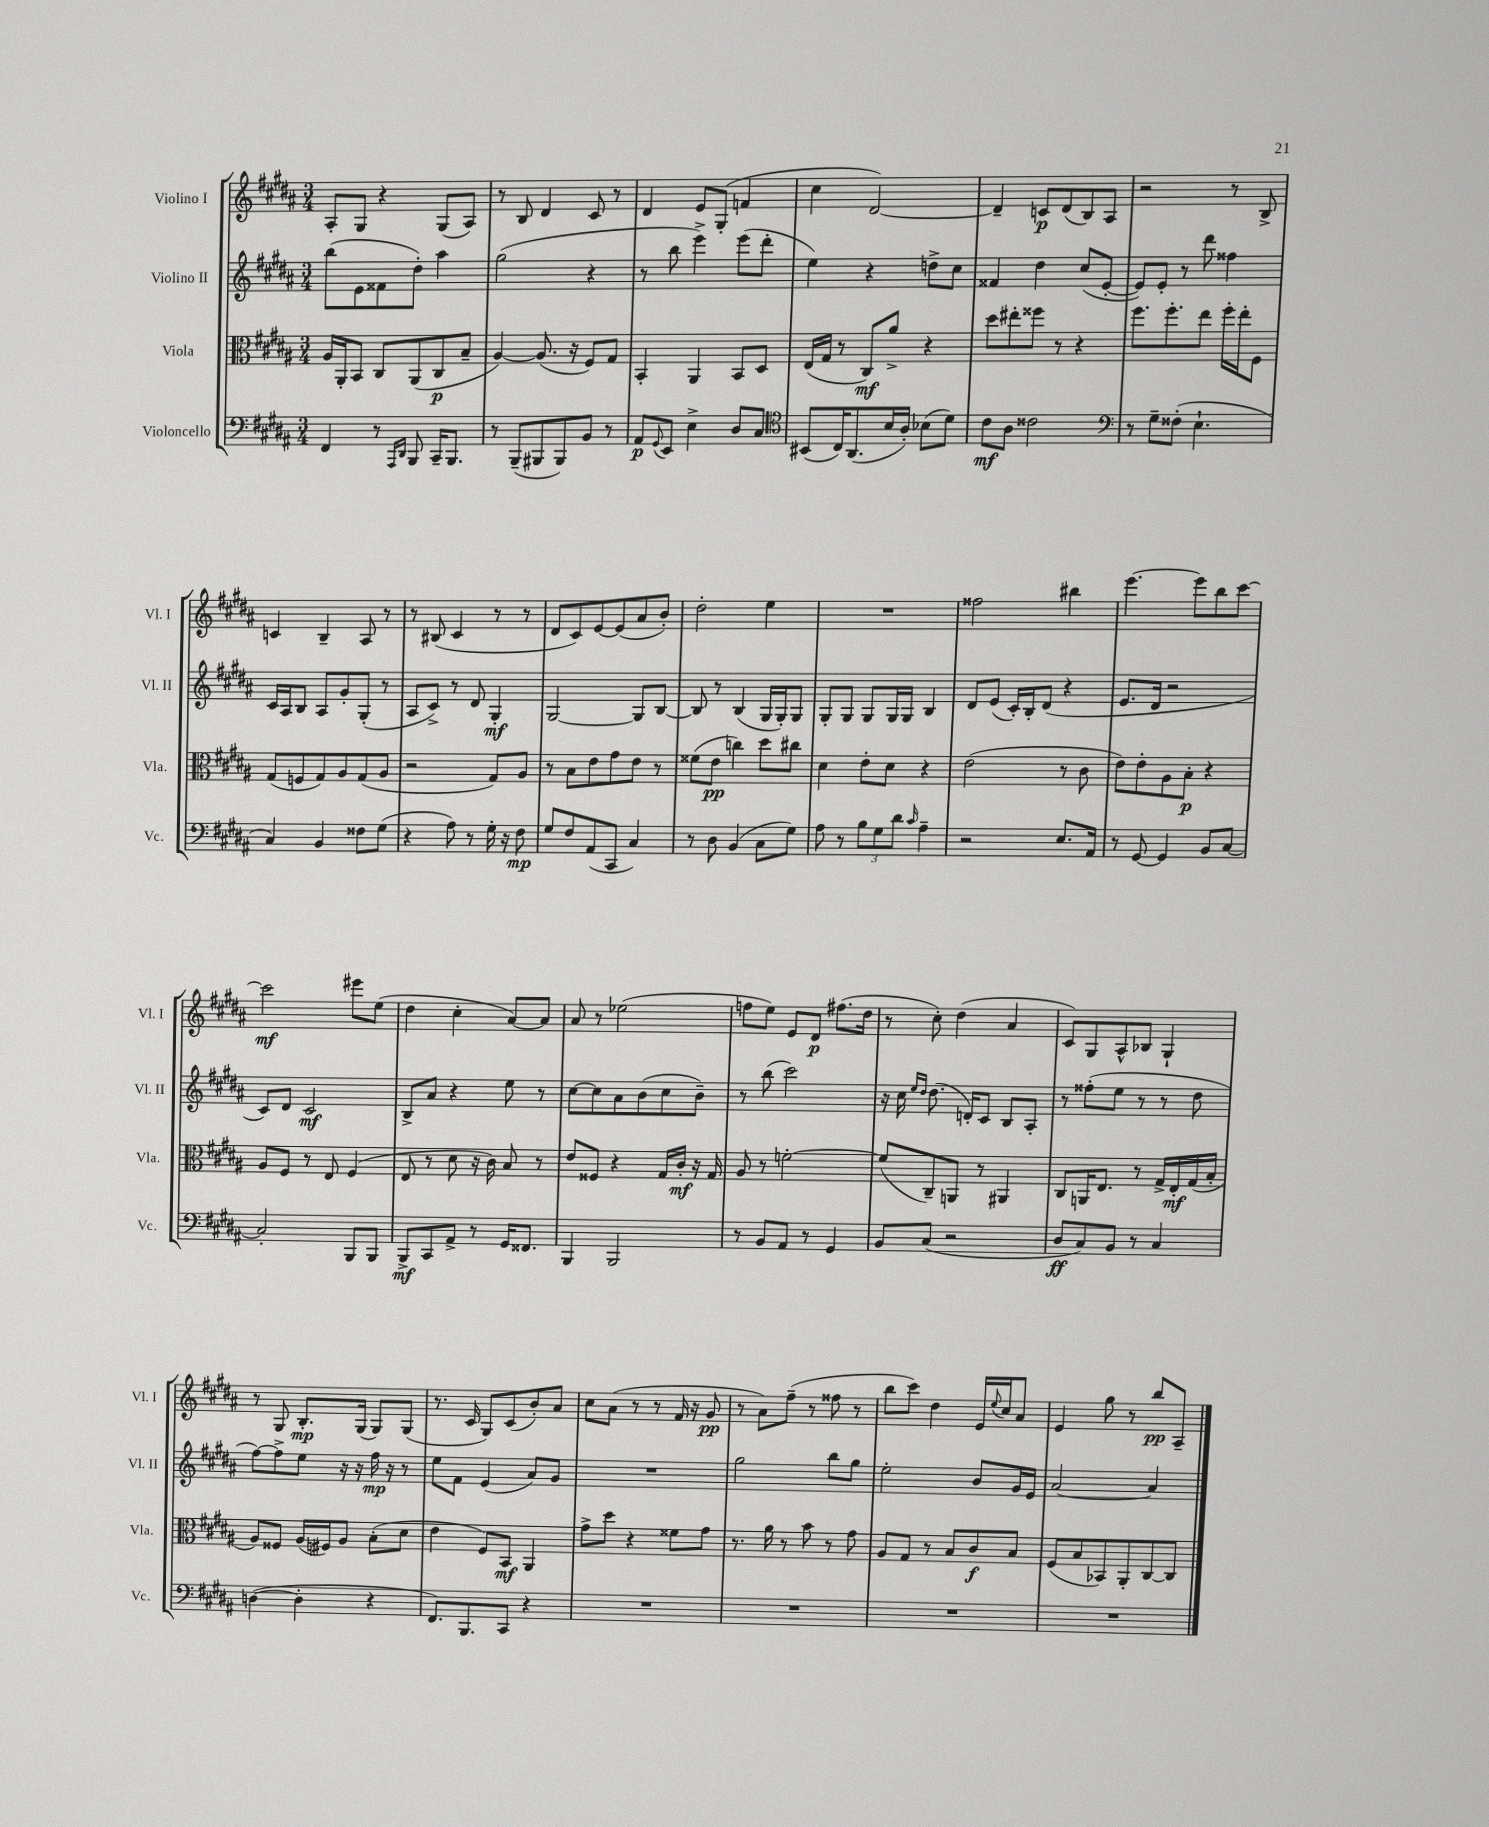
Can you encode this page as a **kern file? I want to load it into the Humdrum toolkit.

**kern	**dynam	**kern	**dynam	**kern	**dynam	**kern	**dynam
*part4	*part4	*part3	*part3	*part2	*part2	*part1	*part1
*staff4	*staff4	*staff3	*staff3	*staff2	*staff2	*staff1	*staff1
*I"Violoncello	*	*I"Viola	*	*I"Violino II	*	*I"Violino I	*
*I'Vc.	*	*I'Vla.	*	*I'Vl. II	*	*I'Vl. I	*
*clefF4	*	*clefC3	*	*clefG2	*	*clefG2	*
*k[f#c#g#d#a#]	*	*k[f#c#g#d#a#]	*	*k[f#c#g#d#a#]	*	*k[f#c#g#d#a#]	*
*M3/4	*	*M3/4	*	*M3/4	*	*M3/4	*
=35	=35	=35	=35	=35	=35	=35	=35
4FF#/	.	16A#/LL	.	(8bb\L	.	8A#'/L	.
.	.	16AA#'/J	.	.	.	.	.
.	.	8BB/J	.	8e\	.	8G#/J	.
8r	.	8C#/L	.	8f##X\	.	4r	.
16qqAAA#/LL	.	.	.	.	.	.	.
16qqDD#/JJ	.	.	.	.	.	.	.
8BBB/	.	(8AA#/	.	8dd#'\J)	.	.	.
16CC#~/KL	.	8C#/	p	4aa#\	.	(8G#/L	.
8.BBB/J	.	.	.	.	.	.	.
.	.	8B~/J	.	.	.	8A#/J)	.
=36	=36	=36	=36	=36	=36	=36	=36
8r	.	[4A#/)	.	(2gg#\	.	8r	.
(8BBB~/L	.	.	.	.	.	8B/	.
8BBB#X/	.	(8.A#/]	.	.	.	4d#/	.
8BBB#/)	.	.	.	.	.	.	.
.	.	16r	.	.	.	.	.
8BB/J	.	8F#/L)	.	4r	.	8c#/	.
8r	.	8G#/J	.	.	.	8r	.
=37	=37	=37	=37	=37	=37	=37	=37
8AA#/L	p	4BB'/	.	8r	.	4d#/	.
8qqGG#/	.	.	.	.	.	.	.
8EE/J	.	.	.	8bb\	.	.	.
4E^\	.	4AA#/	.	4eee^\)	.	8e/L	.
.	.	.	.	.	.	(8G#'/J	.
8D#/L	.	8BB/L	.	(8eee\L	.	4fn/	.
8C#/J	.	8D#/J	.	8ddd#'\J	.	.	.
=38	=38	=38	=38	=38	=38	=38	=38
*clefC4	*	*	*	*	*	*	*
(8BB#X/L	.	(16E/LL	.	4ee\)	.	4cc#\	.
.	.	16G#/JJ	.	.	.	.	.
16C#/K)	.	8r	.	.	.	.	.
(8.AA#/	.	.	.	.	.	.	.
.	.	8C#/L)	mf	4r	.	[2d#/)	.
16B/L	.	8a#^/J	.	.	.	.	.
16A#'/JJ)	.	.	.	.	.	.	.
(8B-X\L	.	4r	.	8ddn^\L	.	.	.
8d#\J)	.	.	.	8cc#\J	.	.	.
=39	=39	=39	=39	=39	=39	=39	=39
8c#\L	mf	8dd#\L	.	4f##X/	.	4d#~/]	.
8A#\J	.	8ee#X'\	.	.	.	.	.
2c##X\	.	8ff##X\J	.	4dd#\	.	8cn/L	p
.	.	8r	.	.	.	(8d#/	.
.	.	4r	.	(8cc#/L	.	8B/)	.
.	.	.	.	[8e'/J	.	8A#/J	.
=40	=40	=40	=40	=40	=40	=40	=40
*clefF4	*	*	*	*	*	*	*
8r	.	8.ff#\L	.	8e/L])	.	2r	.
8G#~\L	.	.	.	8e'/J	.	.	.
.	.	8.ff#'\	.	.	.	.	.
(8F##X'\J	.	.	.	8r	.	.	.
4.E`\	.	8ee\J	.	8ddd#\	.	.	.
.	.	16ff#'\LL	.	4ff##X\	.	8r	.
.	.	16ee'\J	.	.	.	.	.
.	.	8F#\J	.	.	.	8B^/	.
!!LO:LB:g=z
=41	=41	=41	=41	=41	=41	=41	=41
4C#/)	.	(8G#/L	.	16c#/LL	.	4cn/	.
.	.	.	.	16A#/J	.	.	.
.	.	8Fn/	.	8B/J	.	.	.
4BB/	.	8G#/)	.	8A#/L	.	4B~/	.
.	.	8A#/	.	8g#'/	.	.	.
8F##X\L	.	(8G#/	.	(8G#'/J	.	8A#/	.
(8G#\J	.	8A#/J	.	8r	.	8r	.
=42	=42	=42	=42	=42	=42	=42	=42
4r	.	2r	.	8A#/L	.	8r	.
.	.	.	.	8c#^/J)	.	(8B#X/	.
8A#\)	.	.	.	8r	.	4c#/	.
8r	.	.	.	8d#/	.	.	.
16G#'\	.	8G#/L)	.	4G#'/	mf	8r	.
16r	.	.	.	.	.	.	.
8F#\	mp	8A#/J	.	.	.	8r	.
=43	=43	=43	=43	=43	=43	=43	=43
8G#/L	.	8r	.	[2G#/	.	8d#/L	.
8F#/	.	8B\L	.	.	.	8c#/)	.
(8AA#/	.	8e\	.	.	.	[8e/	.
8CC#/J	.	8g#\	.	.	.	(8e/]	.
4C#/)	.	8e\J	.	8G#/L]	.	8a#/	.
.	.	8r	.	[8B/J	.	8b'/J)	.
=44	=44	=44	=44	=44	=44	=44	=44
8r	.	(8f##X\L	.	8B/]	.	2dd#'\	.
8D#\	.	8e\J	pp	8r	.	.	.
(4BB/	.	4ccn\)	.	(4B/	.	.	.
8C#\L	.	8dd#\L	.	16G#/LL	.	4ee\	.
.	.	.	.	16G#'/J)	.	.	.
8G#\J)	.	8cc#X\J	.	8G#/J	.	.	.
=45	=45	=45	=45	=45	=45	=45	=45
8A#\	.	4d#\	.	8G#'/L	.	2.r	.
8r	.	.	.	8G#/J	.	.	.
12B\L	.	8e'\L	.	8G#/L	.	.	.
12G#\	.	.	.	.	.	.	.
.	.	8d#\J	.	16G#/L	.	.	.
12d#\J	.	.	.	.	.	.	.
.	.	.	.	16G#/JJ	.	.	.
16qqc#/	.	.	.	.	.	.	.
4A#~\	.	4r	.	4B/	.	.	.
=46	=46	=46	=46	=46	=46	=46	=46
2r	.	(2e\	.	8d#/L	.	2ff##X\	.
.	.	.	.	(8e/J	.	.	.
.	.	.	.	16c#'/LL)	.	.	.
.	.	.	.	16B'/J	.	.	.
.	.	.	.	(8d#/J	.	.	.
8.E/L	.	8r	.	4r	.	4bb#X\	.
.	.	8c#\	.	.	.	.	.
16AA#/Jk	.	.	.	.	.	.	.
=47	=47	=47	=47	=47	=47	=47	=47
8r	.	8e\L)	.	8.e/L	.	[4.eee\	.
[8GG#/	.	8e'\	.	.	.	.	.
.	.	.	.	16d#/Jk	.	.	.
4GG#/]	.	8A#\	.	2r	.	.	.
.	.	8B'\J	p	.	.	8eee\L]	.
8BB/L	.	4r	.	.	.	8bb\	.
[8C#/J	.	.	.	.	.	[8ccc#\J	.
!!LO:LB:g=z
=48	=48	=48	=48	=48	=48	=48	=48
2C#'/]	.	8A#/L	.	8c#/L)	.	2ccc#\]	mf
.	.	8F#/J	.	8d#/J	.	.	.
.	.	8r	.	2c#/	mf	.	.
.	.	8E/	.	.	.	.	.
8BBB/L	.	(4F#/	.	.	.	8eee#X\L	.
8BBB/J	.	.	.	.	.	(8ee\J	.
=49	=49	=49	=49	=49	=49	=49	=49
8BBB^/L	mf	8E/	.	8B^/L	.	4dd#\	.
8CC#/	.	8r	.	8a#/J	.	.	.
8AA#^/J	.	8d#\	.	4r	.	4cc#'\	.
8r	.	16r	.	.	.	.	.
.	.	16c#\)	.	.	.	.	.
16GG#/KL	.	8B/	.	8ee\	.	[8a#/L)	.
8.FF##X/J	.	.	.	.	.	.	.
.	.	8r	.	8r	.	8a#/J]	.
=50	=50	=50	=50	=50	=50	=50	=50
4BBB/	.	8e/L	.	[8cc#\L	.	8a#/	.
.	.	8F##X/J	.	8cc#\]	.	8r	.
2BBB/	.	4r	.	8a#\	.	(2ee-X\	.
.	.	.	.	(8b\	.	.	.
.	.	16G#/LL	.	8cc#\	.	.	.
.	.	16c#'/JJ	mf	.	.	.	.
.	.	16r	.	8b~\J)	.	.	.
.	.	16G#/	.	.	.	.	.
=51	=51	=51	=51	=51	=51	=51	=51
8r	.	8A#/	.	8r	.	8ffn\L	.
8BB/L	.	8r	.	(8bb\	.	8ee\J)	.
8AA#/J	.	[2fn'\	.	2ccc#\)	.	8e/L	.
8r	.	.	.	.	.	8d#/J	p
4GG#/	.	.	.	.	.	(8.ff#X\L	.
.	.	.	.	.	.	16dd#\Jk	.
=52	=52	=52	=52	=52	=52	=52	=52
8BB/L	.	(8f/L]	.	16r	.	8r	.
.	.	.	.	16cc#\	.	.	.
.	.	.	.	16qqee/LL	.	.	.
.	.	.	.	16qqdd#/JJ	.	.	.
(8C#/J	.	8C#~/)	.	(8.dd#\	.	8cc#'\)	.
2r	.	8AAn/J	.	.	.	(4dd#\	.
.	.	.	.	16dn'/KL)	.	.	.
.	.	8r	.	8c#/J	.	.	.
.	.	4AA#X/	.	8B/L	.	4a#/	.
.	.	.	.	8A#'/J	.	.	.
=53	=53	=53	=53	=53	=53	=53	=53
8D#/L	ff	8C#/L	.	8r	.	8c#/L)	.
8C#/)	.	16AAn/K	.	(8ff##X'\L	.	8G#/	.
.	.	8.E/J	.	.	.	.	.
8BB/J	.	.	.	8ee\J	.	8A#^^/	.
8r	.	8r	.	8r	.	8B-X/J	.
4C#/	.	16G#^/LL	.	8r	.	4G#`/	.
.	.	16E'/	mf	.	.	.	.
.	.	(16G#/	.	8dd#\	.	.	.
.	.	16B'/JJ	.	.	.	.	.
!!LO:LB:g=z
=54	=54	=54	=54	=54	=54	=54	=54
([4Dn\	.	8A#/L)	.	[8ff#\L)	.	8r	.
.	.	8F##X/J	.	8ff#^\]	.	8G#/	.
4D'\]	.	(16A#/LL	.	8ee\J	.	8.B'/L	mp
.	.	16F#X/J)	.	.	.	.	.
.	.	8A#/J	.	16r	.	.	.
.	.	.	.	16r	.	(16G#/Jk	.
4r	.	(8B'\L	.	16ff#\	mp	8G#/L)	.
.	.	.	.	16r	.	.	.
.	.	8d#\J	.	8r	.	(8G#/J	.
=55	=55	=55	=55	=55	=55	=55	=55
8.FF#/L)	.	4e\	.	8ee\L	.	8.r	.
.	.	.	.	8f#\J	.	.	.
8.BBB/	.	.	.	.	.	16c#/	.
.	.	8F#/L)	.	(4e/	.	8G#/L)	.
8CC#/J	.	8BB/J	mf	.	.	(8c#/	.
4r	.	4AA#/	.	8a#/L)	.	8b'/)	.
.	.	.	.	8g#/J	.	8a#/J	.
=56	=56	=56	=56	=56	=56	=56	=56
2.r	.	8g#^\L	.	2.r	.	8cc#\L	.
.	.	8dd#\J	.	.	.	(8a#\J	.
.	.	4r	.	.	.	8r	.
.	.	.	.	.	.	8r	.
.	.	8f##X\L	.	.	.	16f#/	.
.	.	.	.	.	.	16r	.
.	.	8g#\J	.	.	.	8g#/	pp
=57	=57	=57	=57	=57	=57	=57	=57
2.r	.	8.r	.	2gg#\	.	8r	.
.	.	.	.	.	.	8a#\L)	.
.	.	16a#\	.	.	.	.	.
.	.	8r	.	.	.	(8ff#~\J	.
.	.	8b\	.	.	.	8r	.
.	.	8r	.	8bb\L	.	8ff##X\	.
.	.	8g#\	.	8gg#\J	.	8r	.
=58	=58	=58	=58	=58	=58	=58	=58
2.r	.	8A#/L	.	2ee'\	.	8bb\L	.
.	.	8G#/J	.	.	.	8ccc#\J)	.
.	.	8r	.	.	.	4dd#\	.
.	.	8B/L	.	.	.	.	.
.	.	8c#/	f	8b/L	.	16e/LL	.
.	.	.	.	.	.	8qqee/	.
.	.	.	.	.	.	16cc#/J	.
.	.	8B/J	.	16g#/L	.	8a#/J	.
.	.	.	.	16e/JJ	.	.	.
=59	=59	=59	=59	=59	=59	=59	=59
2.r	.	(8F#/L	.	[2a#/	.	4e/	.
.	.	8B/	.	.	.	.	.
.	.	8BB-X/)	.	.	.	8gg#\	.
.	.	8AA#'/	.	.	.	8r	.
.	.	[8C#/	.	4a#/]	.	8bb/L	pp
.	.	8C#/J]	.	.	.	8A#~/J	.
==	==	==	==	==	==	==	==
*-	*-	*-	*-	*-	*-	*-	*-
